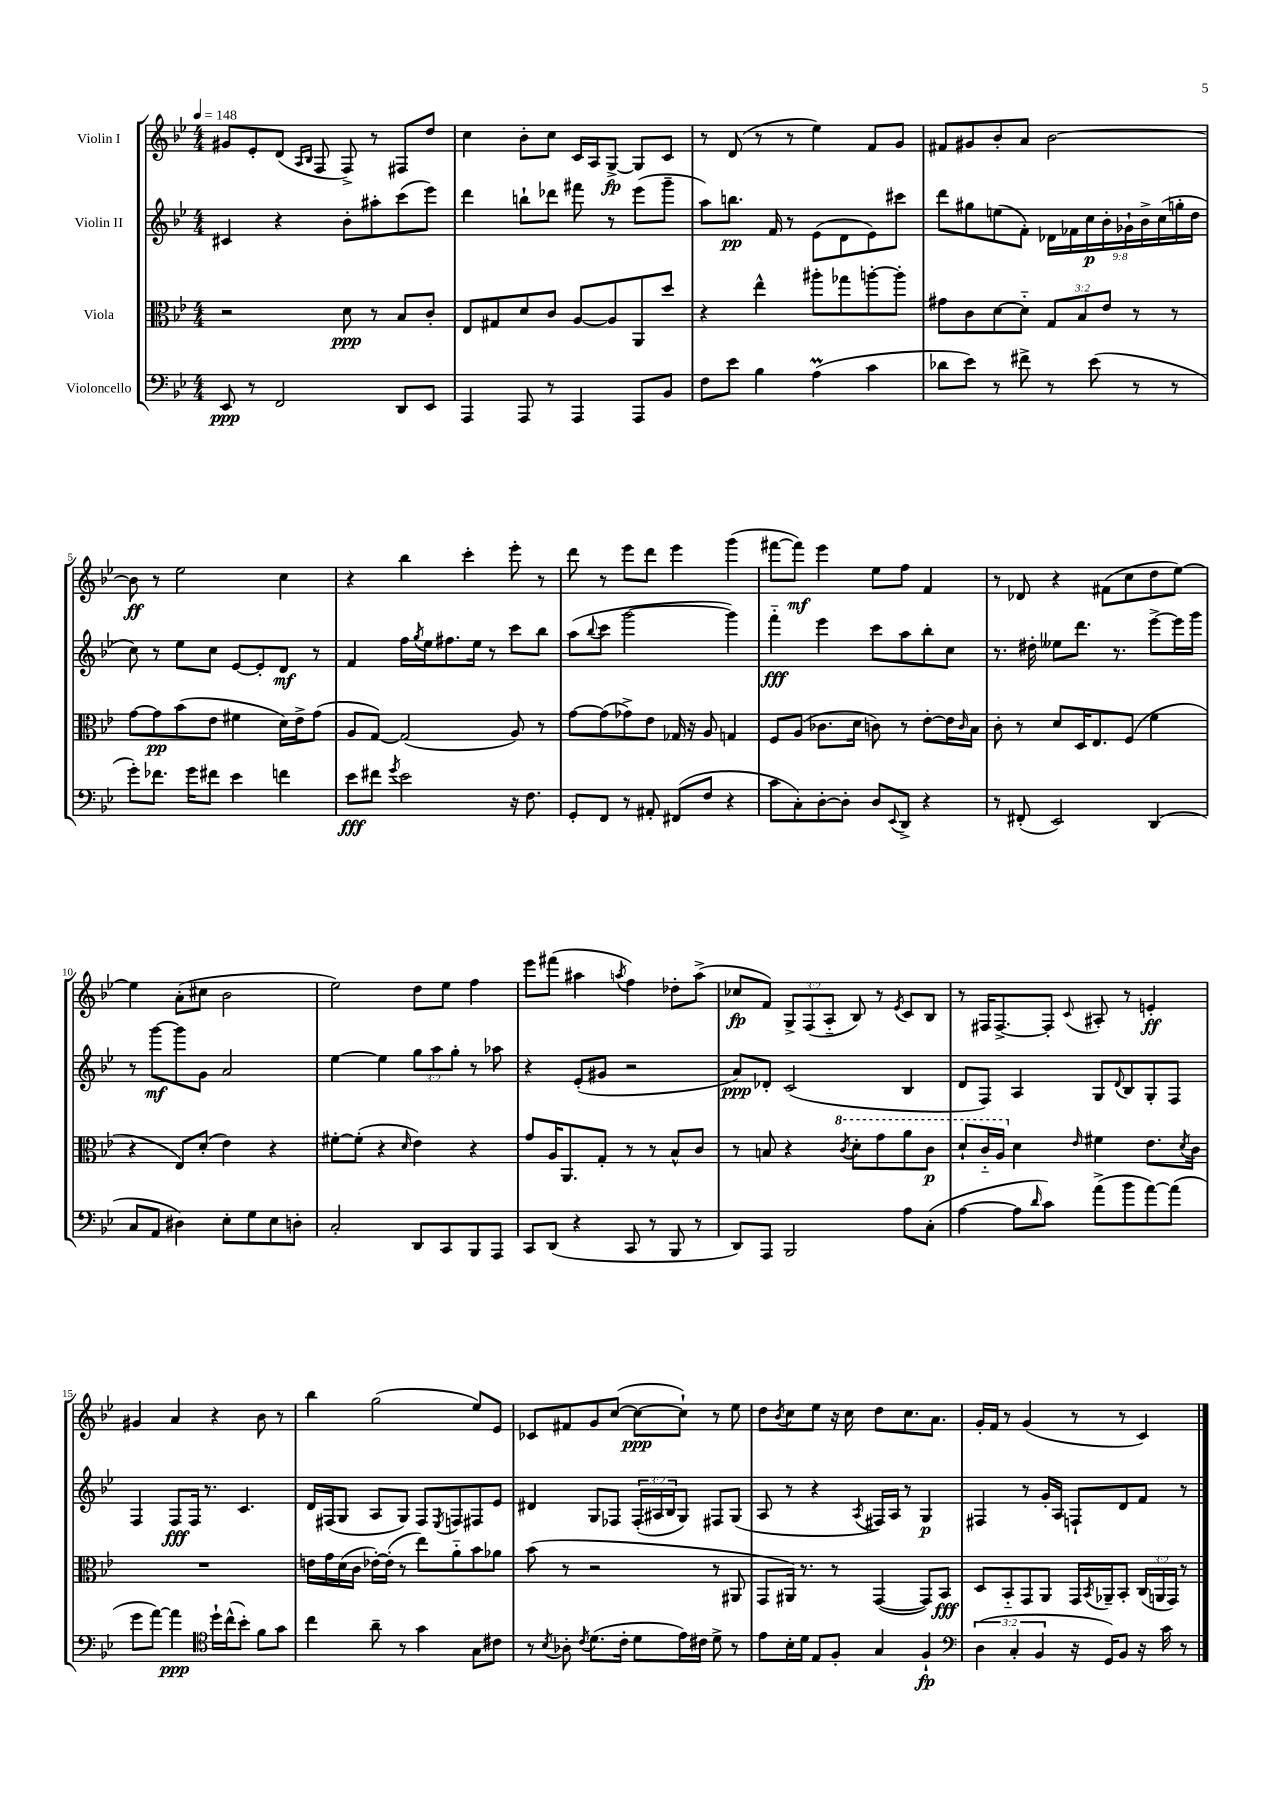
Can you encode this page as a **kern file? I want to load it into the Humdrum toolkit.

**kern	**kern	**kern	**kern
*staff4	*staff3	*staff2	*staff1
*clefF4	*clefC3	*clefG2	*clefG2
*k[b-e-]	*k[b-e-]	*k[b-e-]	*k[b-e-]
*M4/4	*M4/4	*M4/4	*M4/4
*MM148	*MM148	*MM148	*MM148
8EE-	2r	4c#	8g#
8r	.	.	8e-'
2FF	.	4r	(8d
.	.	.	16qqA
.	.	.	16qqB-
.	.	.	8F
.	8d	8b-'	8F^)
.	8r	8aa#'	8r
8DD	8B-	(8ccc	8F#
8EE-	8c'	8eee-)	8dd
=	=	=	=
4AAA	8E-	4ddd	4cc
.	8G#	.	.
8AAA	8d	8bb`	8b-'
8r	8c	8ddd-	8cc
4AAA	[8A	8fff#	16c
.	.	.	16A
.	8A]	8r	[8G^
8AAA	8AA	(8eee-	8G]
8BB-	8dd	8ggg~	8c
=	=	=	=
8F	4r	8aa)	8r
8e-	.	8.bb	(8d
4B-	4ee-^^	.	8r
.	.	16f	.
.	.	8r	8r
(4A	8aa#'	(8e-	4ee-)
.	8gg-	8d	.
4c	[8aa'	8e-)	8f
.	8aa']	8ccc#	8g
=	=	=	=
8d-	8g#	8ddd	8f#
8e-)	8c	8gg#	8g#
8r	[8d	(8ee	8b-'
8f#^	8d'~]	8f')	8a
8r	12G	18d-	[2b-
.	.	18f-	.
.	12B-	.	.
.	.	18cc	.
(8e-	.	.	.
.	12e-	18b-'	.
.	.	18g-`	.
8r	8r	.	.
.	.	18b-^	.
.	.	(18cc	.
8r	8r	.	.
.	.	18gg'	.
.	.	18dd	.
=	=	=	=
8g')	[8g	8cc)	8b-]
8.f-	8g]	8r	8r
.	(8b-	8ee-	2ee-
16g	.	.	.
8f#	8e-	8cc	.
4e-	4f#	[8e-	.
.	.	8e-']	.
4f	16d)	8d	4cc
.	16e-^	.	.
.	(8g	8r	.
=	=	=	=
8e-	8A	4f	4r
8f#	[8G)	.	.
8qg	.	.	.
2e-	(2G]	16ff	4bb-
.	.	8qgg	.
.	.	16ee-	.
.	.	8.ff#	.
.	.	.	4ccc'
.	.	16ee-	.
.	.	8r	.
16r	8A)	8ccc	8eee-'
8.F	.	.	.
.	8r	8bb-	8r
=	=	=	=
8GG'	[8g	(8aa	8ddd
.	.	8qqbb-	.
8FF	(8g]	8ccc	8r
8r	8g-^)	[2ggg	8eee-
8AA#'	8e-	.	8ddd
(8FF#	16G-	.	4eee-
.	16r	.	.
8F	8A	.	.
4r	4G	4ggg])	(4ggg
=	=	=	=
8c	8F	4fff'~	[8fff#
8C')	(8A	.	8fff#])
[8D'	8.c-	4eee-	4eee-
8D']	.	.	.
.	16d	.	.
8D	8c)	8ccc	8ee-
8qqEE-	.	.	.
8DD^	8r	8aa	8ff
4r	[8e-'	8bb-'	4f
.	16e-]	8cc	.
.	16qqc	.	.
.	16B-	.	.
=	=	=	=
8r	8c'	8.r	8r
(8FF#'	8r	.	8d-
.	.	16dd#'	.
2EE-)	8d	8ee--	4r
.	16D	8.ddd	.
.	8.E-	.	.
.	.	.	(8f#
.	.	8.r	.
.	(8F	.	8cc
(4DD	4f	[8eee-^	8dd
.	.	16eee-]	[8ee-)
.	.	16ggg	.
=	=	=	=
8C	4r	8r	4ee-]
8AA	.	[8ggg	.
4D#)	8E-)	8ggg]	(8a'
.	(8d'	8g	8cc#
8E-'	4e-)	2a	2b-
8G	.	.	.
8E-	4r	.	.
8D'	.	.	.
=	=	=	=
2C'	[8f#'	[4ee-	2ee-)
.	(8f#']	.	.
.	4r	4ee-]	.
.	16qqd	.	.
8DD	4e-)	12gg	8dd
.	.	12aa	.
8CC	.	.	8ee-
.	.	12gg'	.
8BBB-	4r	8r	4ff
8AAA	.	8aa-	.
=	=	=	=
8CC	8g	4r	8eee-
(8DD	16A	.	(8fff#
.	8.AA	.	.
4r	.	(8e-'	4aa#
.	8G'	8g#	.
.	.	.	8qaa
8CC	8r	2r	4ff)
8r	8r	.	.
8BBB-	8B-^^	.	8dd-'
8r	8c	.	(8aa^
=	=	=	=
8DD)	8r	8a)	8cc-
8AAA	8B	8d-'	8f)
2BBB-	4r	(2c	12G^
.	.	.	(12F
.	.	.	12A'~
.	8qcc	.	.
.	8dd'	.	8B-)
.	8gg	.	8r
.	.	.	8qe-
8A	8aa	4B-	8c
(8C'	8cc	.	8B-
=	=	=	=
[4A	8dd`	8d	8r
.	16cc'~	8F)	16F#
.	16a	.	[8.F#^
8A]	4d	4A	.
16qqd	.	.	.
8c)	.	.	8F#']
.	16qqe-	.	8qqc
(8a^	4f#	8G	8A#'
.	.	8qqd	.
8b-	.	8B-	8r
[8a)	8.e-	8G'	4e'
(8a]	.	8F	.
.	8qd	.	.
.	16c	.	.
=	=	=	=
8g	1r	4F	4g#
[8a)	.	.	.
4a]	.	8F	4a
.	.	16F	.
.	.	8.r	.
*clefC4	*	*	*
16dd`	.	.	4r
(16cc^^	.	.	.
8b-')	.	4.c	.
8f	.	.	8b-
8g	.	.	8r
=	=	=	=
4cc	16e	16d	4bb-
.	16g	(16F#	.
.	(16d	8G	.
.	16c	.	.
8a~	[16e-')	8A	(2gg
.	(16e-']	.	.
8r	8r	8G)	.
4g	8ee-)	8F#	.
.	.	8qE-	.
.	8a'~	8F	.
8G	8b-	8F#	8ee-)
8c#	8a-	8e-	8e-
=	=	=	=
8r	(8b-	4d#	8c-
8qB-	.	.	.
8A-'	8r	.	8f#
8qc	.	.	.
(8.d	2r	8G	8g
.	.	8F-	([8cc
16c'	.	.	.
8d	.	(24F-'	8cc_
.	.	24A#	.
.	.	24B-	.
16e-)	.	8G)	8cc`])
16c#	.	.	.
8d^	8r	8F#	8r
8r	8AA#	(8G	8ee-
=	=	=	=
8e-	8GG	8A	8dd
.	.	.	8qb-
16B-'	16AA#)	8r	8cc
16d	8.r	.	.
8E-	.	4r	8ee-
8F'	8r	.	16r
.	.	.	16cc
.	.	8qA	.
4G	([4GG	16F#)	8dd
.	.	16A	.
.	.	8r	8.cc
4F`	8GG])	4G	.
.	.	.	8.a
.	8BB-	.	.
=	=	=	=
*clefF4	*	*	*
(6D	8D	4F#	16g'
.	.	.	16f
.	8BB-'~	.	8r
6C'	.	.	.
.	8GG	8r	(4g
6BB-	.	.	.
.	8AA	16g'	.
.	.	16A	.
16r	16GG	8F`	8r
.	8qBB-	.	.
16GG)	16AA-~	.	.
8BB-	8BB-'	8d	8r
16r	(24C	8f	4c)
.	24AA	.	.
16c	.	.	.
.	24GG)	.	.
8r	8r	8r	.
==	==	==	==
*-	*-	*-	*-
